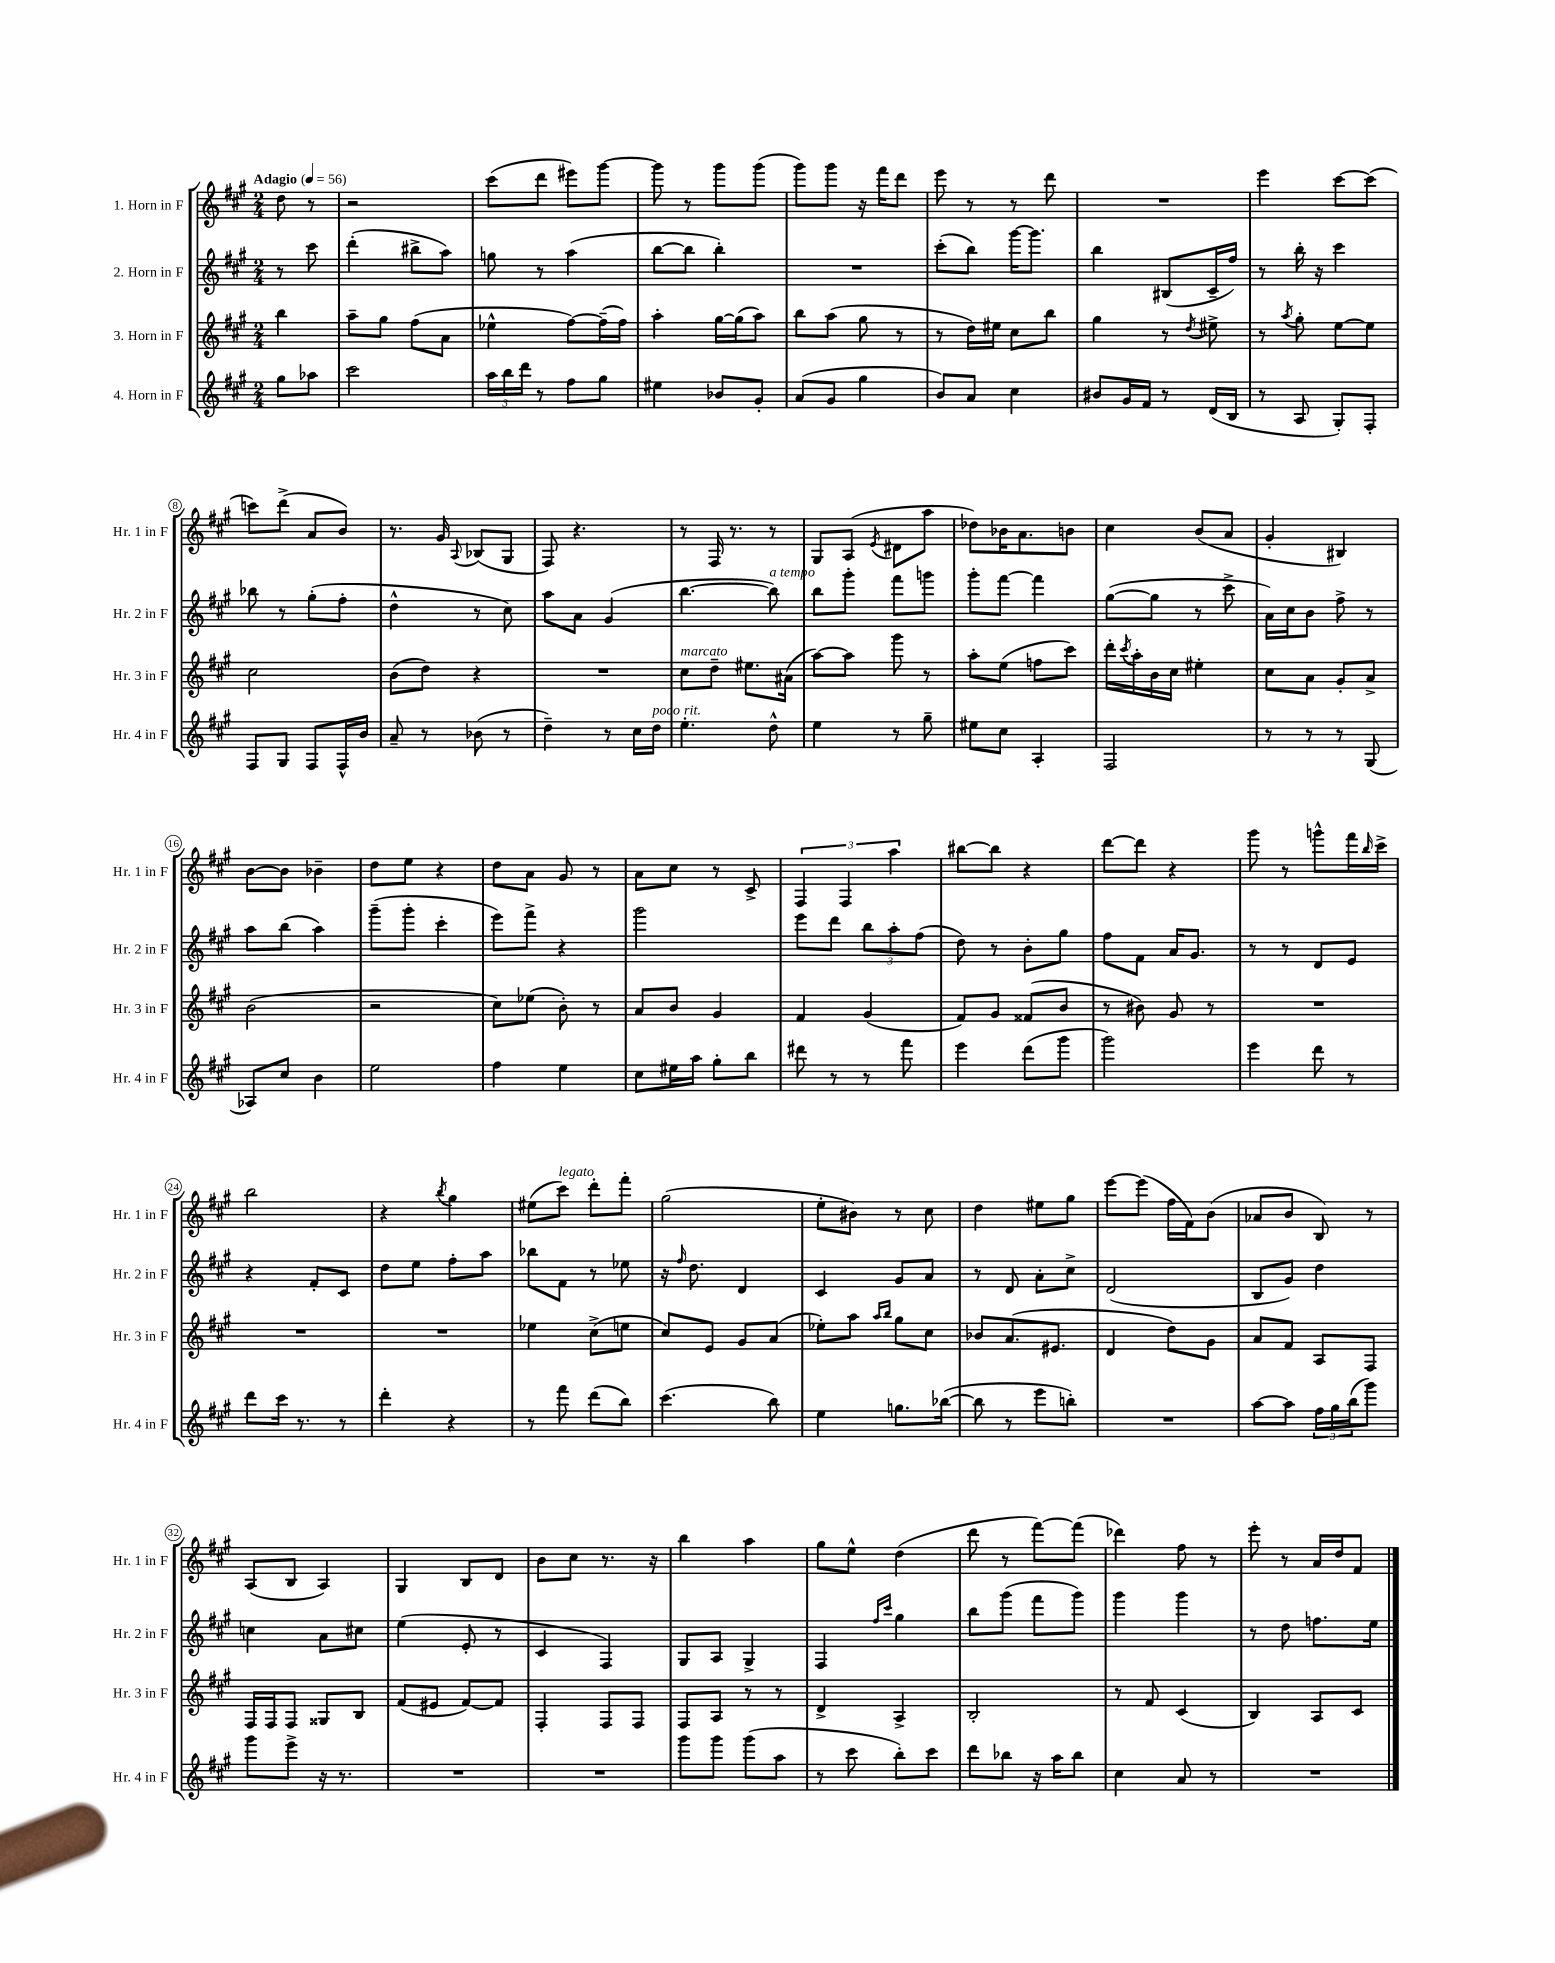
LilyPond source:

<<
\new StaffGroup <<
\new Staff = "s0" \with { instrumentName = "1. Horn in F" shortInstrumentName = "Hr. 1 in F" } {
    \clef treble \key a \major \numericTimeSignature \time 2/4 \partial 4 \tempo "Adagio" 4 = 56
    d''8 r8 |
    r2 |
    cis'''8( d'''8 eis'''8) gis'''8~ |
    gis'''8 r8 gis'''8 gis'''8( |
    gis'''8) gis'''8 r16 fis'''16 d'''8 |
    e'''8 r8 r8 d'''8 |
    R2 |
    e'''4 cis'''8~ cis'''8( |
    c'''8) d'''8->( a'8 b'8) |
    r8. gis'16 \appoggiatura { a8 } bes8( gis8 |
    fis8) r4. |
    r8 fis16 r8. r8 |
    gis8 a8( \acciaccatura { e'8 } dis'8 a''8 |
    des''8) bes'16 a'8. b'8 |
    cis''4 b'8( a'8 |
    gis'4-. bis4) |
    b'8~ b'8 bes'4-- |
    d''8 e''8 r4 |
    d''8 a'8 gis'8 r8 |
    a'8 cis''8 r8 cis'8-> |
    \tuplet 3/2 { fis4 fis4 a''4 } |
    bis''8~ bis''8 r4 |
    d'''8~ d'''8 r4 |
    gis'''8 r8 g'''8-^ fis'''16 \grace { b''16 } cis'''16-> |
    b''2 |
    r4 \acciaccatura { b''8 } gis''4 |
    eis''8( cis'''8^\markup { \italic "legato" }) d'''8-. fis'''8-. |
    gis''2( |
    e''8-. bis'8) r8 cis''8 |
    d''4 eis''8 gis''8 |
    e'''8~ e'''8( fis''16 fis'16) b'8( |
    aes'8 b'8 b8) r8 |
    a8( b8 a4) |
    gis4 b8 d'8 |
    b'8 cis''8 r8. r16 |
    b''4 a''4 |
    gis''8 e''8-^ d''4( |
    d'''8 r8 fis'''8~) fis'''8( |
    des'''4) fis''8 r8 |
    e'''8-. r8 a'16 d''16 fis'8 \bar "|." |
}
\new Staff = "s1" \with { instrumentName = "2. Horn in F" shortInstrumentName = "Hr. 2 in F" } {
    \clef treble \key a \major \numericTimeSignature \time 2/4 \partial 4
    r8 cis'''8 |
    d'''4-.( bis''8-> a''8) |
    g''8 r8 a''4( |
    b''8~ b''8 b''4-.) |
    R2 |
    cis'''8-.( b''8) gis'''16~ gis'''8. |
    b''4 bis8( cis'16-- fis''16) |
    r8 b''16-. r16 cis'''4 |
    bes''8 r8 gis''8-.( fis''8-. |
    d''4-^ r8 cis''8) |
    a''8 a'8 gis'4( |
    b''4.~ b''8^\markup { \italic "a tempo" }) |
    b''8 gis'''8-. fis'''8 g'''8 |
    gis'''8-. fis'''8~ fis'''4 |
    gis''8~( gis''8 r8 cis'''8-> |
    a'16) cis''16 b'8 fis''8-> r8 |
    a''8 b''8( a''4) |
    gis'''8--( gis'''8-. cis'''4-. |
    e'''8) fis'''8-> r4 |
    gis'''2 |
    e'''8 d'''8 \tuplet 3/2 { b''8 a''8-. fis''8( } |
    d''8) r8 b'8-. gis''8 |
    fis''8 fis'8 a'16 gis'8. |
    r8 r8 d'8 e'8 |
    r4 fis'8-. cis'8 |
    d''8 e''8 fis''8-. a''8 |
    bes''8 fis'8 r8 ees''8 |
    r16 \grace { fis''16 } d''8. d'4 |
    cis'4 gis'8 a'8 |
    r8 d'8 a'8-. cis''8-> |
    d'2( |
    b8 gis'8) d''4 |
    c''4 a'8 cis''8 |
    e''4( e'8-. r8 |
    cis'4 fis4) |
    gis8 a8 gis4-> |
    fis4 \grace { fis''16 cis'''16 } gis''4 |
    b''8 gis'''8( fis'''8 gis'''8) |
    gis'''4 gis'''4 |
    r8 d''8 f''8. e''16 \bar "|." |
}
\new Staff = "s2" \with { instrumentName = "3. Horn in F" shortInstrumentName = "Hr. 3 in F" } {
    \clef treble \key a \major \numericTimeSignature \time 2/4 \partial 4
    b''4 |
    a''8-- gis''8 fis''8( a'8 |
    ees''4-^ fis''8~) fis''16--( fis''16) |
    a''4-. gis''16~ gis''16( a''8) |
    b''8 a''8( gis''8 r8 |
    r8 d''16) eis''16 cis''8 b''8 |
    gis''4 r8 \acciaccatura { d''8 } eis''8-> |
    r8 \acciaccatura { a''8 } gis''8-. e''8~ e''8 |
    cis''2 |
    b'8( d''8) r4 |
    R2 |
    cis''8^\markup { \italic "marcato" } d''8-- eis''8. ais'16( |
    a''8~) a''8 gis'''8 r8 |
    a''8-. e''8( f''8 cis'''8) |
    d'''16-. \acciaccatura { cis'''8 } a''16-. b'16 cis''16 eis''4-. |
    cis''8 a'8 gis'8-. a'8-> |
    b'2( |
    r2 |
    cis''8) ees''8( b'8-.) r8 |
    a'8 b'8 gis'4 |
    fis'4 gis'4( |
    fis'8) gis'8 fisis'8( b'8 |
    r8 bis'8) gis'8 r8 |
    R2 |
    R2 |
    R2 |
    ees''4 cis''8->( e''8 |
    cis''8) e'8 gis'8 a'8( |
    ees''8-.) a''8 \grace { a''16 b''16 } gis''8 cis''8 |
    bes'8 a'8.( eis'8. |
    d'4 d''8) gis'8 |
    a'8 fis'8 a8 fis8 |
    fis16 fis16 fis8 gisis8 b8 |
    fis'8( eis'8 fis'8~) fis'8 |
    fis4-. fis8 fis8 |
    fis8 a8 r8 r8 |
    d'4-> a4-> |
    b2-. |
    r8 fis'8 cis'4( |
    b4) a8 cis'8 \bar "|." |
}
\new Staff = "s3" \with { instrumentName = "4. Horn in F" shortInstrumentName = "Hr. 4 in F" } {
    \clef treble \key a \major \numericTimeSignature \time 2/4 \partial 4
    gis''8 aes''8 |
    cis'''2 |
    \tuplet 3/2 { a''16 b''16 d'''16 } r8 fis''8 gis''8 |
    eis''4 bes'8 gis'8-. |
    a'8( gis'8 gis''4 |
    b'8) a'8 cis''4 |
    bis'8 gis'16 fis'16 r8 d'16( b16 |
    r8 a8 gis8-.) fis8-. |
    fis8 gis8 fis8 fis16-^ b'16 |
    a'8-- r8 bes'8( r8 |
    d''4--) r8 cis''16 d''16^\markup { \italic "poco rit." } |
    e''4.-. d''8-^ |
    e''4 r8 gis''8-- |
    eis''8 cis''8 a4-. |
    fis2 |
    r8 r8 r8 gis8( |
    aes8) cis''8 b'4 |
    e''2 |
    fis''4 e''4 |
    cis''8 eis''16 a''16 gis''8-. b''8 |
    dis'''8 r8 r8 fis'''8 |
    e'''4 d'''8( gis'''8 |
    gis'''2) |
    e'''4 d'''8 r8 |
    d'''8 cis'''16 r8. r8 |
    d'''4-. r4 |
    r8 fis'''8 d'''8( b''8) |
    cis'''4.( b''8) |
    e''4 g''8. bes''16~( |
    bes''8 r8 e'''8 b''8-.) |
    R2 |
    a''8~ a''8 \tuplet 3/2 { fis''16 gis''16 b''16( } gis'''8) |
    gis'''8 e'''8-> r16 r8. |
    R2 |
    R2 |
    gis'''8 gis'''8 gis'''8( a''8 |
    r8 cis'''8 b''8-.) cis'''8 |
    d'''8 bes''8 r16 a''16 bes''8 |
    cis''4 a'8 r8 |
    R2 \bar "|." |
}
>>
>>
\layout { \context { \Score \override BarNumber.stencil = #(make-stencil-circler 0.1 0.3 ly:text-interface::print) } }
